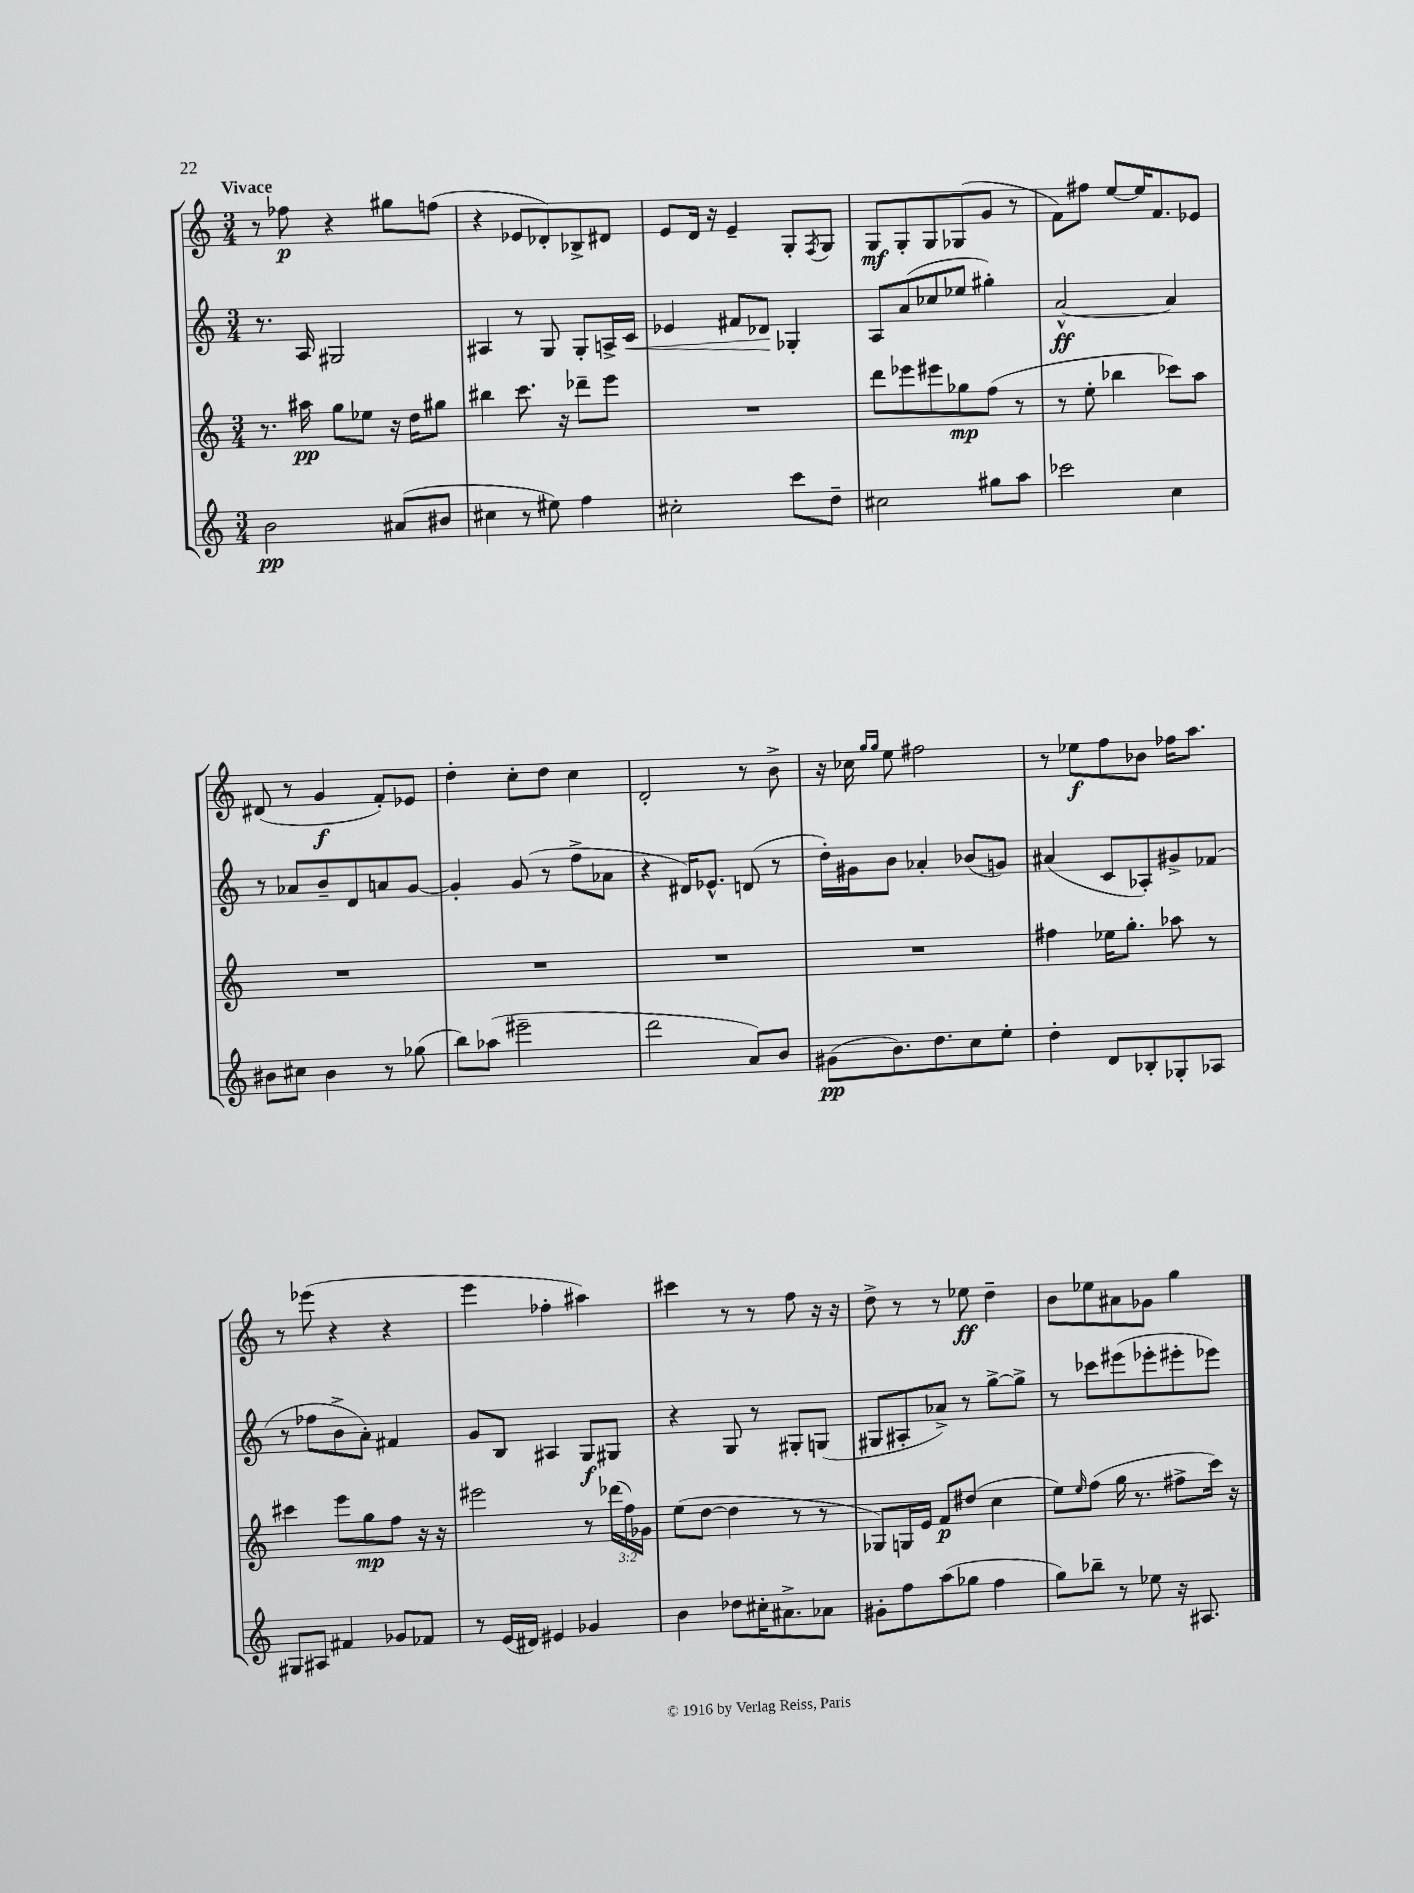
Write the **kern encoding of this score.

**kern	**dynam	**kern	**dynam	**kern	**dynam	**kern	**dynam
*part4	*part4	*part3	*part3	*part2	*part2	*part1	*part1
*staff4	*staff4	*staff3	*staff3	*staff2	*staff2	*staff1	*staff1
*clefG2	*	*clefG2	*	*clefG2	*	*clefG2	*
*k[]	*	*k[]	*	*k[]	*	*k[]	*
*M3/4	*	*M3/4	*	*M3/4	*	*M3/4	*
=1	=1	=1	=1	=1	=1	=1	=1
!	!	!	!	!	!	!LO:TX:a:B:t=Vivace	!
2b\	pp	8.r	.	8.r	.	8r	.
.	.	.	.	.	.	8ff-X\	p
.	.	16aa#X\	pp	16A/	.	.	.
.	.	8gg\L	.	2G#X/	.	4r	.
.	.	8ee-X\J	.	.	.	.	.
(8a#X/L	.	16r	.	.	.	8gg#X\L	.
.	.	16dd\KL	.	.	.	.	.
8b#X/J	.	8gg#X\J	.	.	.	(8ffn\J	.
=2	=2	=2	=2	=2	=2	=2	=2
4cc#X\	.	4bb#X\	.	4A#X/	.	4r	.
8r	.	8.ccc\	.	8r	.	8e-X/L	.
8ee#X\)	.	.	.	8G/	.	8d-X'/)	.
.	.	16r	.	.	.	.	.
4ff\	.	8ddd-X~\L	.	8G'/L	.	8B-X^/	.
.	.	8eee\J	.	16An^/L	.	8d#X/J	.
!	!	!	!	!	!LO:HP:b	!	!
.	.	.	.	16c/JJ	<	.	.
=3	=3	=3	=3	=3	=3	=3	=3
2cc#X'\	.	2.r	.	4e-X/	.	8e/L	.
.	.	.	.	.	.	16d/Jk	.
.	.	.	.	.	.	16r	.
.	.	.	.	8f#X/L	.	4e~/	.
.	.	.	.	8d-X/J	.	.	.
8ccc\L	.	.	.	4G-X'/	[	8G'/L	.
.	.	.	.	.	.	8qF/	.
8dd~\J	.	.	.	.	.	8G/J	.
=4	=4	=4	=4	=4	=4	=4	=4
2cc#X\	.	8ddd\L	.	8A/L	.	8G/L	mf
.	.	8eee-X\	.	(8a/	.	8G'/	.
.	.	8eee#X\	.	8cc-X/	.	8G/	.
.	.	8gg-X\	mp	8ee-X/J	.	(8G-X/	.
8gg#X\L	.	(8ff\J	.	4gg#X'\)	.	8g/J	.
8aa\J	.	8r	.	.	.	8r	.
=5	=5	=5	=5	=5	=5	=5	=5
2ccc-X\	.	8r	.	[2a^^/	ff	8f\L)	.
.	.	8ee'\	.	.	.	8ff#X\J	.
.	.	4bb-X\	.	.	.	[8ee/L	.
.	.	.	.	.	.	16ee/K]	.
.	.	.	.	.	.	8.f/	.
4cc\	.	8ccc-X\L)	.	4a/]	.	.	.
.	.	8aa\J	.	.	.	8e-X/J	.
!!LO:LB:g=z
=6	=6	=6	=6	=6	=6	=6	=6
8b#X\L	.	2.r	.	8r	.	(8d#X/	.
8cc#X\J	.	.	.	8a-X/L	.	8r	.
4b#\	.	.	.	8b~/	.	4g/	f
.	.	.	.	8d/	.	.	.
8r	.	.	.	8an/	.	8f'/L)	.
(8gg-X\	.	.	.	[8g/J	.	8e-X/J	.
=7	=7	=7	=7	=7	=7	=7	=7
8bb\L)	.	2.r	.	4g'/]	.	4dd'\	.
(8aa-X\J	.	.	.	.	.	.	.
2eee#X~\	.	.	.	(8g/	.	8cc'\L	.
.	.	.	.	8r	.	8dd\J	.
.	.	.	.	8ff^\L	.	4cc\	.
.	.	.	.	8a-X\J	.	.	.
=8	=8	=8	=8	=8	=8	=8	=8
2ddd\	.	2.r	.	4r	.	2d'/	.
.	.	.	.	16d#X/KL)	.	.	.
.	.	.	.	8.e-X^^/J	.	.	.
8a/L)	.	.	.	(8dn/	.	8r	.
8b/J	.	.	.	8r	.	8b^\	.
=9	=9	=9	=9	=9	=9	=9	=9
(8g#X\L	pp	2.r	.	16dd'\LL)	.	16r	.
.	.	.	.	16g#X\J	.	16cc-X\	.
.	.	.	.	.	.	16qqgg/LL	.
.	.	.	.	.	.	16qqgg/JJ	.
8.b\)	.	.	.	8b\J	.	8ee\	.
.	.	.	.	4a-X'/	.	2ff#X\	.
8.dd\	.	.	.	.	.	.	.
8cc\	.	.	.	(8b-X/L	.	.	.
8ee'\J	.	.	.	8gn/J)	.	.	.
=10	=10	=10	=10	=10	=10	=10	=10
4dd'\	.	4ff#X\	.	(4a#X/	.	8r	.
.	.	.	.	.	.	8ee-X\L	f
8d/L	.	16ee-X\KL	.	8c/L	.	8ff\	.
.	.	8.gg'\J	.	.	.	.	.
8B-X'/	.	.	.	8A-X'/)	.	8b-X\J	.
8G-X'/	.	8aa-X\	.	8g#X^/	.	16ff-X\KL	.
.	.	.	.	.	.	8.aa\J	.
8A-X/J	.	8r	.	(8f-X/J	.	.	.
!!LO:LB:g=z
=11	=11	=11	=11	=11	=11	=11	=11
8G#X/L	.	4ccc#X\	.	8r	.	8r	.
8A#X/J	.	.	.	8ff-X\L	.	(8eee-X\	.
4f#X/	.	8eee\L	.	8b^\	.	4r	.
.	.	8gg\	mp	8a'\J)	.	.	.
8g-X/L	.	8ff\J	.	4f#X/	.	4r	.
8f-X/J	.	16r	.	.	.	.	.
.	.	16r	.	.	.	.	.
=12	=12	=12	=12	=12	=12	=12	=12
8r	.	2eee#X\	.	8g/L	.	4eee\	.
(16e/LL	.	.	.	8B/J	.	.	.
16d#X/JJ)	.	.	.	.	.	.	.
4e#X/	.	.	.	4A#X/	.	4ff-X'\	.
4g-X/	.	8r	.	8G/L	f	4aa#X\)	.
.	.	(24ddd-X\LL	.	8G#X/J	.	.	.
.	.	24ff\)	.	.	.	.	.
.	.	24g-X\JJ	.	.	.	.	.
=13	=13	=13	=13	=13	=13	=13	=13
4b\	.	(8ee\L	.	4r	.	4ccc#X\	.
.	.	[8dd\J	.	.	.	.	.
8dd-X\L	.	4dd\]	.	8G/	.	8r	.
16cc#X'\K	.	.	.	8r	.	8r	.
8.a#X^\	.	.	.	.	.	.	.
.	.	8r	.	8G#X'/L	.	8ff\	.
8a-X\J	.	8r	.	(8Gn/J	.	16r	.
.	.	.	.	.	.	16r	.
=14	=14	=14	=14	=14	=14	=14	=14
8g#X'\L	.	8G-X/L)	.	8G#X/L	.	8dd^\	.
8ff\	.	16Gn/L	.	8A#X'/	.	8r	.
.	.	16e/JJ	.	.	.	.	.
(8aa\	.	8f/L	p	8a-X^/J)	.	8r	.
8gg-X\J	.	(8dd#X/J	.	8r	.	8ee-X\	ff
4ff\	.	4cc\	.	[8gg^\L	.	4dd~\	.
.	.	.	.	8gg^\J]	.	.	.
=15	=15	=15	=15	=15	=15	=15	=15
8gg\L)	.	8ee\L)	.	8r	.	8b\L	.
.	.	16qqee/	.	.	.	.	.
8bb-X~\J	.	(8ff\J	.	8ccc-X\L	.	8ee-X\	.
8r	.	16gg\	.	(8eee#X\	.	8a#X\	.
.	.	8.r	.	.	.	.	.
8ee-X\	.	.	.	8eee-X'\	.	8g-X\J	.
16r	.	8ff#X^\L	.	8eee#X'\	.	4gg\	.
8.A#X/	.	.	.	.	.	.	.
.	.	16ccc\Jk)	.	8eee-X\J)	.	.	.
.	.	16r	.	.	.	.	.
==	==	==	==	==	==	==	==
*-	*-	*-	*-	*-	*-	*-	*-
